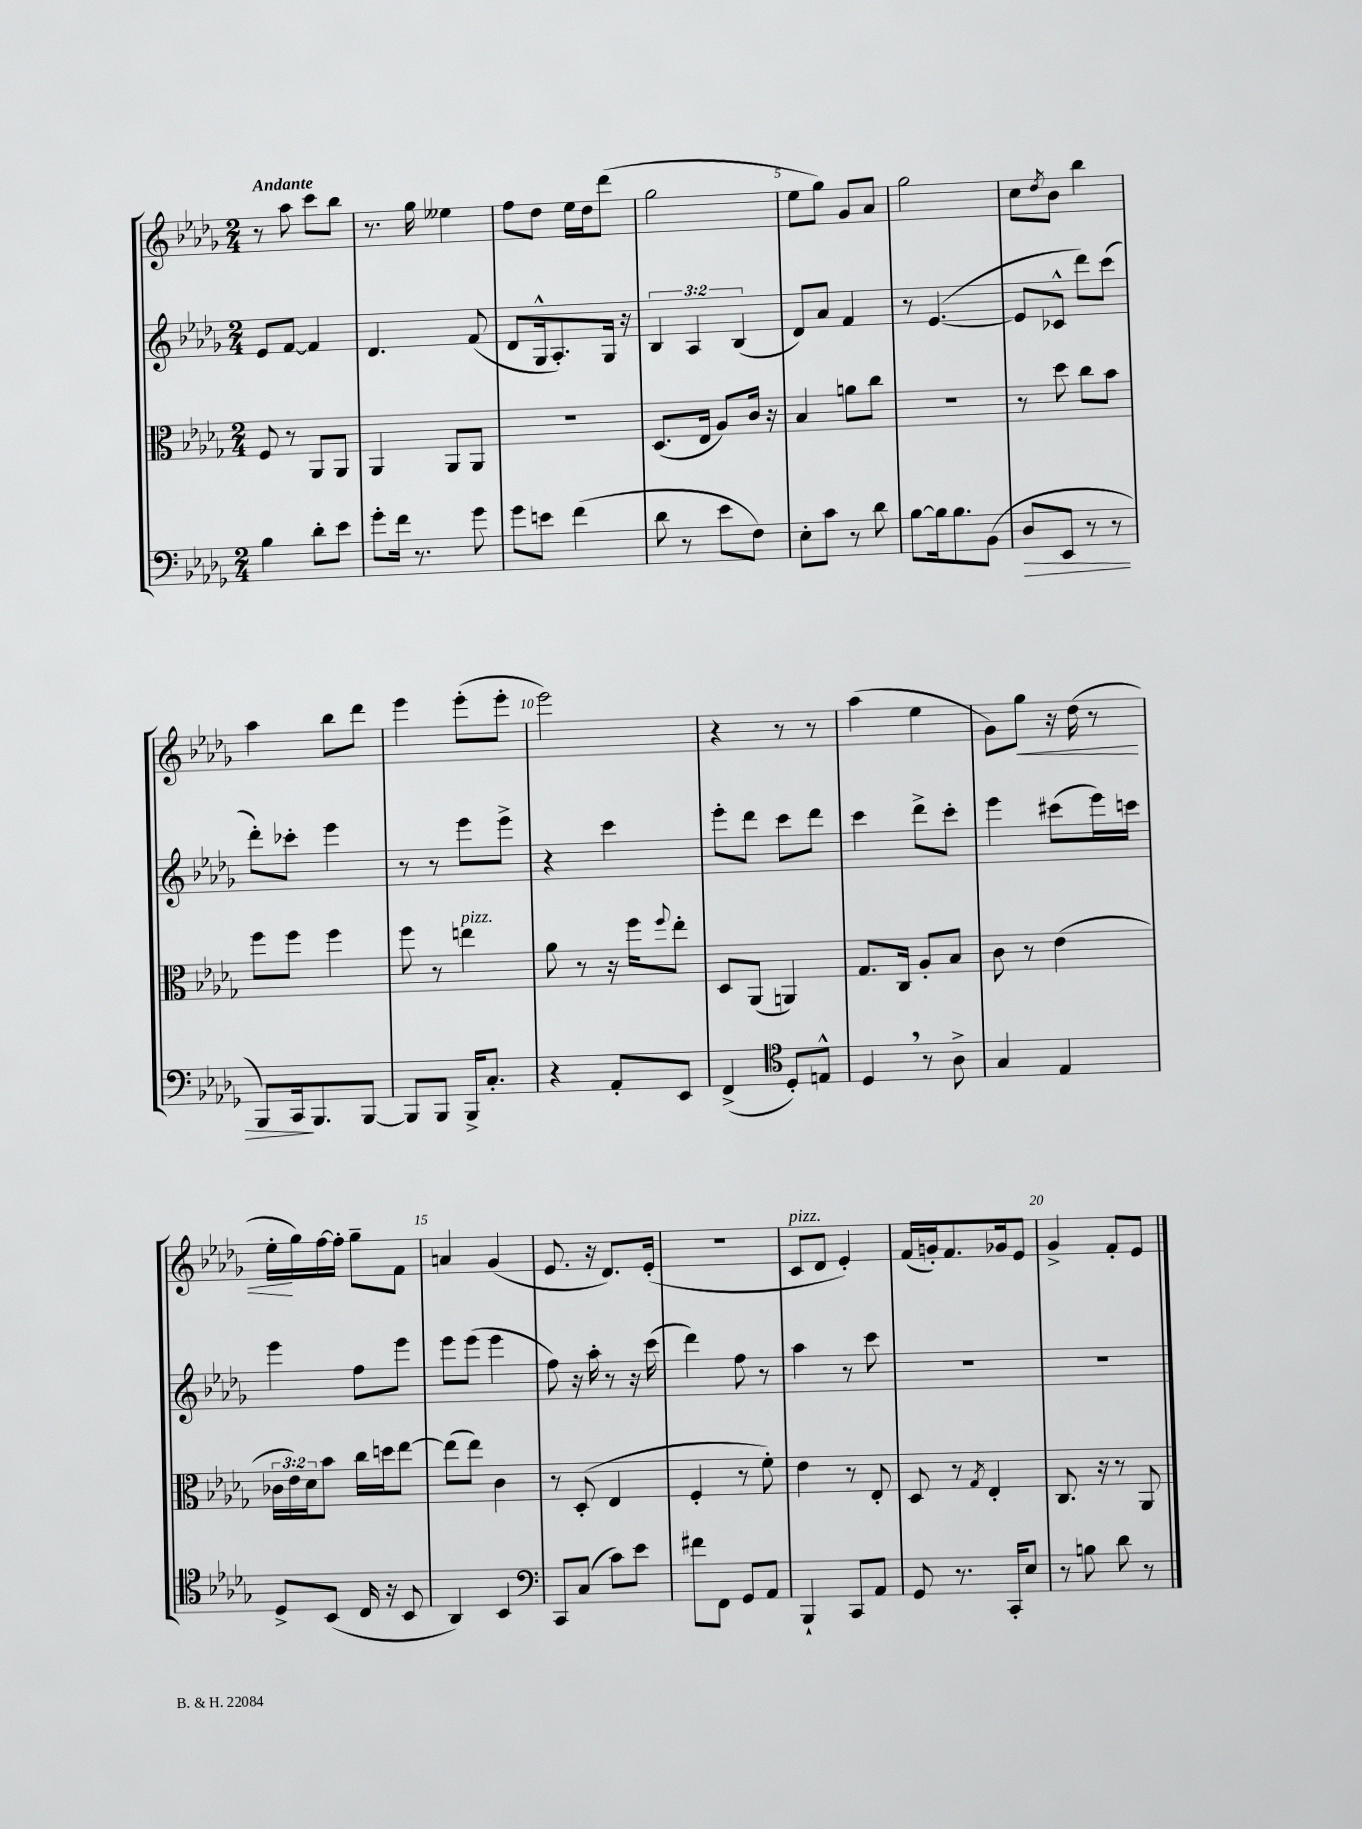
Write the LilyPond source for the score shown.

<<
\new StaffGroup <<
\new Staff = "s0" {
    \clef treble \key des \major \numericTimeSignature \time 2/4 \tempo "Andante"
    r8 aes''8 c'''8 bes''8 |
    r8. ges''16 eeses''4 |
    f''8 des''8 ees''16 des''16 des'''8( |
    ges''2 |
    ees''8 ges''8) ges'8 aes'8 |
    ges''2 |
    c''8 \acciaccatura { des''8 } bes'8 bes''4 |
    aes''4 bes''8 des'''8 |
    ees'''4 ees'''8-.( ees'''8-. |
    ees'''2) |
    r4 r8 r8 |
    aes''4( ees''4 |
    ges'8) ges''8\< r16 des''16( r8 |
    ees''16-.\! ges''16) f''16~ f''16-. ges''8-- f'8 |
    a'4 ges'4( |
    ees'8. r16 des'8.) ees'16-.( |
    R2 |
    c'8^\markup { \italic "pizz." } des'8 ees'4-.) |
    f'16( g'16-.) f'8. ges'16 ees'8 |
    ges'4-> f'8-. ees'8 \bar "|." |
}
\new Staff = "s1" {
    \clef treble \key des \major \numericTimeSignature \time 2/4 \override Staff.TupletNumber.text = #tuplet-number::calc-fraction-text
    ees'8 f'8~ f'4 |
    des'4. f'8( |
    des'8 ges16-^ aes8.-.) ges16 r16 |
    \tuplet 3/2 { bes4 aes4 bes4( } |
    des'8) aes'8 f'4 |
    r8 ees'4.~( |
    ees'8 ces'8-^ des'''8) c'''8( |
    des'''8-.) ces'''8-. ees'''4 |
    r8 r8 ees'''8 ees'''8-> |
    r4 c'''4 |
    ees'''8-. des'''8 c'''8 des'''8 |
    c'''4 des'''8-> c'''8-. |
    ees'''4 cis'''8( ees'''16) c'''16 |
    ees'''4 f''8 ees'''8 |
    ees'''8 ees'''8( ees'''4 |
    f''8) r16 aes''16-. r8 r16 c'''16( |
    des'''4) f''8 r8 |
    aes''4 r8 c'''8 |
    R2 |
    R2 \bar "|." |
}
\new Staff = "s2" {
    \clef alto \key des \major \numericTimeSignature \time 2/4 \override Staff.TupletNumber.text = #tuplet-number::calc-fraction-text
    f8 r8 aes,8 aes,8 |
    aes,4 aes,8 aes,8 |
    R2 |
    des8.( ees16 aes8) c'16 r16 |
    bes4 a'8 c''8 |
    R2 |
    r8 des''8 c''8 bes'8 |
    f''8 f''8 f''4 |
    f''8 r8 e''4^\markup { \italic "pizz." } |
    aes'8 r8 r16 f''16 \appoggiatura { f''8 } ees''8-. |
    des8 aes,8( a,4) |
    ges8. c16 aes8-. bes8 |
    c'8 r8 ees'4( |
    \tuplet 3/2 { ces'16 ees'16) des'16 } bes'8 c''16 d''16 ees''8~ |
    ees''8( ees''8) c'4 |
    r8 des8-.( ees4 |
    f4-. r8 f'8-.) |
    ees'4 r8 ees8-. |
    des8 r8 \acciaccatura { ges8 } ees4-. |
    c8. r16 r8 aes,8 \bar "|." |
}
\new Staff = "s3" {
    \clef bass \key des \major \numericTimeSignature \time 2/4
    bes4 des'8-. ees'8 |
    ges'8-. f'16 r8. ges'8 |
    ges'8 e'8 f'4( |
    des'8 r8 ees'8 f8) |
    ees8-. c'8 r8 des'8 |
    bes8~ bes16 bes8. bes,8( |
    des8\> ees,8 r8 r8 |
    bes,,8) c,16\! bes,,8. bes,,8~ |
    bes,,8 bes,,8 bes,,16-> c8.-. |
    r4 aes,8-. ees,8 |
    f,4->( \clef tenor des8-.) e8-^ |
    des4 \breathe r8 aes8-> |
    ges4 ees4 |
    des8-> bes,8( c16 r16 bes,8 |
    aes,4) bes,4 |
    \clef bass c,8 c8( c'8) ees'8 |
    fis'8 f,8 ges,8 aes,8 |
    bes,,4-! c,8 aes,8 |
    ges,8 r8. c,16-. ees8 |
    r8 b8 des'8 r8 \bar "|." |
}
>>
>>
\layout { \context { \Score \override BarNumber.break-visibility = ##(#f #t #t) barNumberVisibility = #(every-nth-bar-number-visible 5) } }
